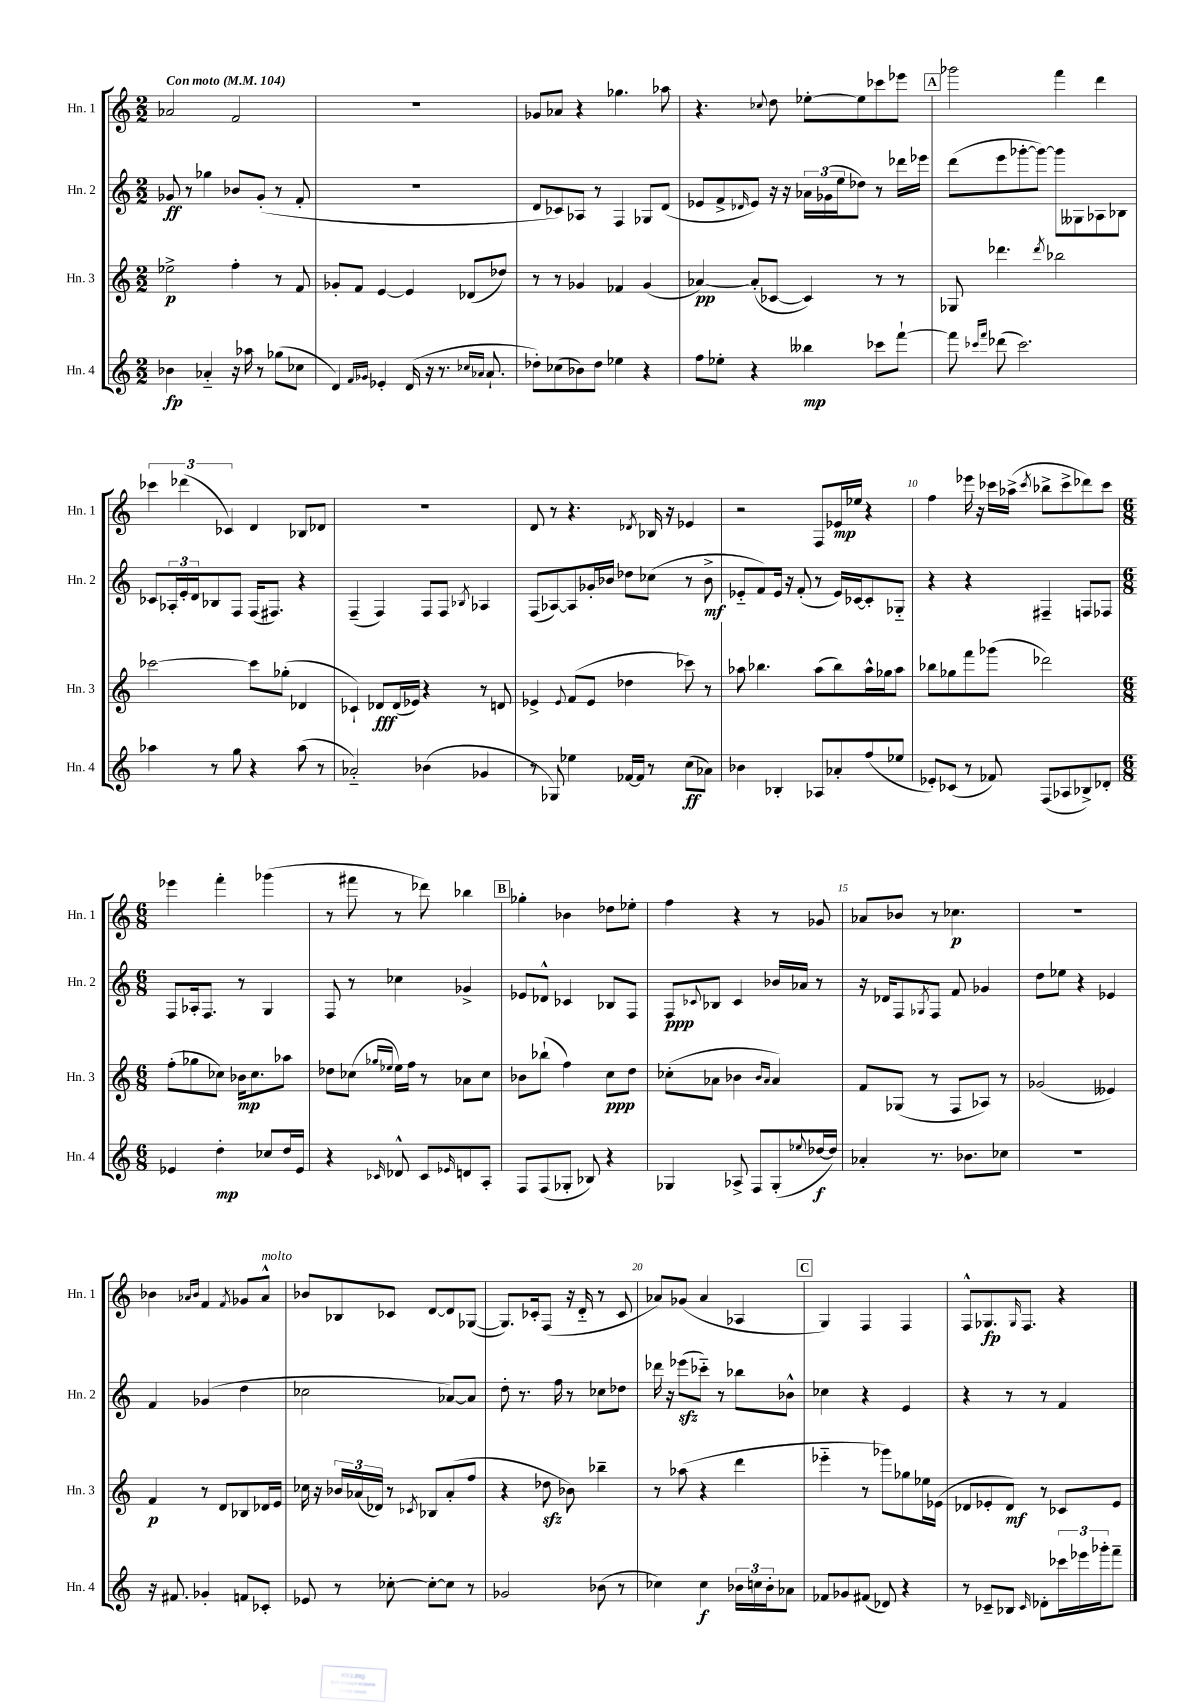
<<
\new StaffGroup <<
\new Staff = "s0" \with { instrumentName = "Hn. 1" shortInstrumentName = "Hn. 1" } {
    \clef treble \key c \major \numericTimeSignature \time 2/2 \tempo "Con moto" 4 = 104
    aes'2 f'2 |
    R1 |
    ges'8 aes'8 r4 ges''4. aes''8 |
    r4. \appoggiatura { ces''8 } d''8 ees''8~-. ees''8 ces'''8 ees'''8 |
    \mark \markup { \box "A" } ges'''2 f'''4 d'''4 |
    \tuplet 3/2 { ces'''4 des'''4( ces'4) } d'4 bes8 des'8 |
    R1 |
    d'8 r8 r4. \acciaccatura { des'8 } bes16 r16 ees'4 |
    r2 f8 ees'16\mp ees''16 r4 |
    f''4 ees'''16 r16 ces'''16 aes''16->( \acciaccatura { ces'''8 } bes''8-> ces'''8-> des'''8) ces'''8 |
    \numericTimeSignature \time 6/8 ees'''4 f'''4-. ges'''4( |
    r8 fis'''8 r8 des'''8) bes''4 |
    \mark \markup { \box "B" } ges''4-. bes'4 des''8 ees''8-. |
    f''4 r4 r8 ges'8 |
    aes'8 bes'8 r8 ces''4.\p |
    R2. |
    bes'4 \grace { aes'16 bes'16 } f'4 \acciaccatura { f'8 } ges'8 aes'8-^^\markup { \italic "molto" } |
    bes'8 bes8 ces'8 d'8~ d'8 ges8~( |
    ges8.) ces'16-. f8( r16 d'16-_ r8 ces'8 |
    aes'8) ges'8( aes'4 aes4 |
    \mark \markup { \box "C" } g4) f4 f4 |
    f8-^ ges8.\fp \grace { ges16 } f8. r4 \bar "|." |
}
\new Staff = "s1" \with { instrumentName = "Hn. 2" shortInstrumentName = "Hn. 2" } {
    \clef treble \key c \major \numericTimeSignature \time 2/2
    ges'8\ff r8 ges''4 bes'8 ges'8-.( r8 f'8-. |
    R1 |
    d'8 ces'8) aes8 r8 f4 ges8 d'8( |
    ees'8 f'8-> \grace { des'16 } ees'8) r16 r16 \tuplet 3/2 { aes'16 ges'16( e''16 } des''8) r8 des'''16 ees'''16 |
    \mark \markup { \box "A" } d'''8( e'''8 ges'''8~-. ges'''8~) ges'''8 geses8 aes8 bes8 |
    ces'8 \tuplet 3/2 { aes16-. e'16-. d'16 } bes8 f8 f16( fis8.) r4 |
    f4--( f4) f8 f8 \acciaccatura { bes8 } aes4 |
    f8( aes8~) aes8 ges'16-. bes'16 des''8 ces''8( r8 bes'8->\mf |
    ees'8-_ f'8) ees'16 r16 f'8-.( r8 ees'16) ces'16~ ces'8-. ges8-_ |
    r4 r4 fis4-- f8 fes8 |
    \numericTimeSignature \time 6/8 f8 aes16-. f8. r8 g4 |
    f8 r8 ces''4 ges'4-> |
    \mark \markup { \box "B" } ees'8 des'8-^ ces'4 bes8 f8 |
    f8\ppp \appoggiatura { ces'8 } bes8 ces'4 bes'16 aes'16 r8 |
    r16 des'16 f8 \acciaccatura { ges8 } f8 f'8 ges'4 |
    d''8 ees''8 r4 ees'4 |
    f'4 ges'4( d''4 |
    ces''2 aes'8~) aes'8 |
    d''8-. r8. f''16 r8 ces''8 des''8 |
    des'''16 r16 ees'''8\sfz( ces'''8-_) r8 bes''8 bes'8-^ |
    \mark \markup { \box "C" } ces''4 r4 e'4 |
    r4 r8 r8 f'4 \bar "|." |
}
\new Staff = "s2" \with { instrumentName = "Hn. 3" shortInstrumentName = "Hn. 3" } {
    \clef treble \key c \major \numericTimeSignature \time 2/2
    ees''2->\p f''4-. r8 f'8 |
    ges'8-. f'8 e'4~ e'4 des'8( des''8) |
    r8 r8 ges'4 fes'4 ges'4( |
    aes'4~\pp) aes'8-.( ces'8~ ces'4) r8 r8 |
    \mark \markup { \box "A" } ges8 des'''4. \acciaccatura { des'''8 } bes''2 |
    ces'''2~ ces'''8 ges''8-.( des'4 |
    ces'4-!) des'8\fff des'16( ees'16) r4 r8 d'8 |
    ees'4-> \appoggiatura { ees'8 } f'8( ees'8 des''4 ces'''8) r8 |
    aes''8 bes''4. aes''8( bes''8) aes''16-^ ges''16 aes''8 |
    bes''8 ges''8 f'''8 ges'''8( des'''2) |
    \numericTimeSignature \time 6/8 f''8-.( ges''8 ces''8) bes'16\mp ces''8. aes''8 |
    des''8 ces''8( \grace { ges''16 ees''16 } ees''16) f''16 r8 aes'8 ces''8 |
    \mark \markup { \box "B" } bes'8 bes''8-!( f''4) c''8\ppp d''8 |
    ces''8-.( aes'8 bes'4 \grace { bes'16 aes'16 } aes'4) |
    f'8 ges8( r8 f8 aes8) r8 |
    ges'2( eeses'4) |
    f'4\p r8 d'8 bes8 des'16 e'16 |
    ces''16 r16 \tuplet 3/2 { bes'16 aes'16( des'16) } r8 \acciaccatura { ces'8 } bes8 aes'8-.( f''8 |
    r4 des''8\sfz bes'8) bes''4-- |
    r8 aes''8( r4 d'''4 |
    \mark \markup { \box "C" } ees'''4-_ r8 ges'''8) ges''8 ees''16 ees'16( |
    des'8 ees'8-. des'8\mf) r8 ces'8 ees'8 \bar "|." |
}
\new Staff = "s3" \with { instrumentName = "Hn. 4" shortInstrumentName = "Hn. 4" } {
    \clef treble \key c \major \numericTimeSignature \time 2/2
    bes'4\fp aes'4-_ r16 aes''16 r8 ges''8( ces''8 |
    d'4) \grace { f'16 ges'16 } ees'4-. d'16( r16 r8. \grace { ces''16 aes'16 } aes'8.-! |
    des''8-.) ces''8( bes'8) des''8 ees''4 r4 |
    f''8 ees''8-. r4 beses''4\mp ces'''8 f'''8~-! |
    \mark \markup { \box "A" } f'''8 \grace { ces'''16 f'''16 } des'''8( ces'''2.) |
    aes''4 r8 g''8 r4 aes''8( r8 |
    aes'2-_) bes'4( ges'4 |
    r8 ges8) ees''4 fes'16~ fes'16 r8 c''8\ff( aes'8) |
    bes'4 bes4-. aes8 aes'8-. f''8( ees''8 |
    ees'8-.) ces'8( r8 fes'8) f8( aes8 bes8->) des'8-. |
    \numericTimeSignature \time 6/8 ees'4 d''4-.\mp ces''8 d''16 ees'16 |
    r4 \grace { ces'16 } des'8-^ ces'8 \grace { ees'16 } d'8 a8-. |
    \mark \markup { \box "B" } f8 f8( ges8-. bes8) r4 |
    ges4 aes8-> f8 ges8-.( \appoggiatura { ees''8 } des''16~\f des''16) |
    aes'4-. r8. bes'8. ces''8 |
    R2. |
    r16 fis'8. ges'4-. f'8 ces'8-. |
    ees'8 r8 ces''8~-. ces''8~-. ces''8 r8 |
    ges'2 bes'8( r8 |
    ces''4) ces''4\f \tuplet 3/2 { bes'16 c''16 bes'16-. } aes'8 |
    \mark \markup { \box "C" } fes'8 ges'8 fis'8( des'8) r4 |
    r8 ces'8-- bes8 \grace { ces'16 } des'8-. \tuplet 3/2 { ces'''16 ees'''16 ges'''16-. } f'''8-- \bar "|." |
}
>>
>>
\layout { \context { \Score \override BarNumber.break-visibility = ##(#f #t #t) barNumberVisibility = #(every-nth-bar-number-visible 5) } }
